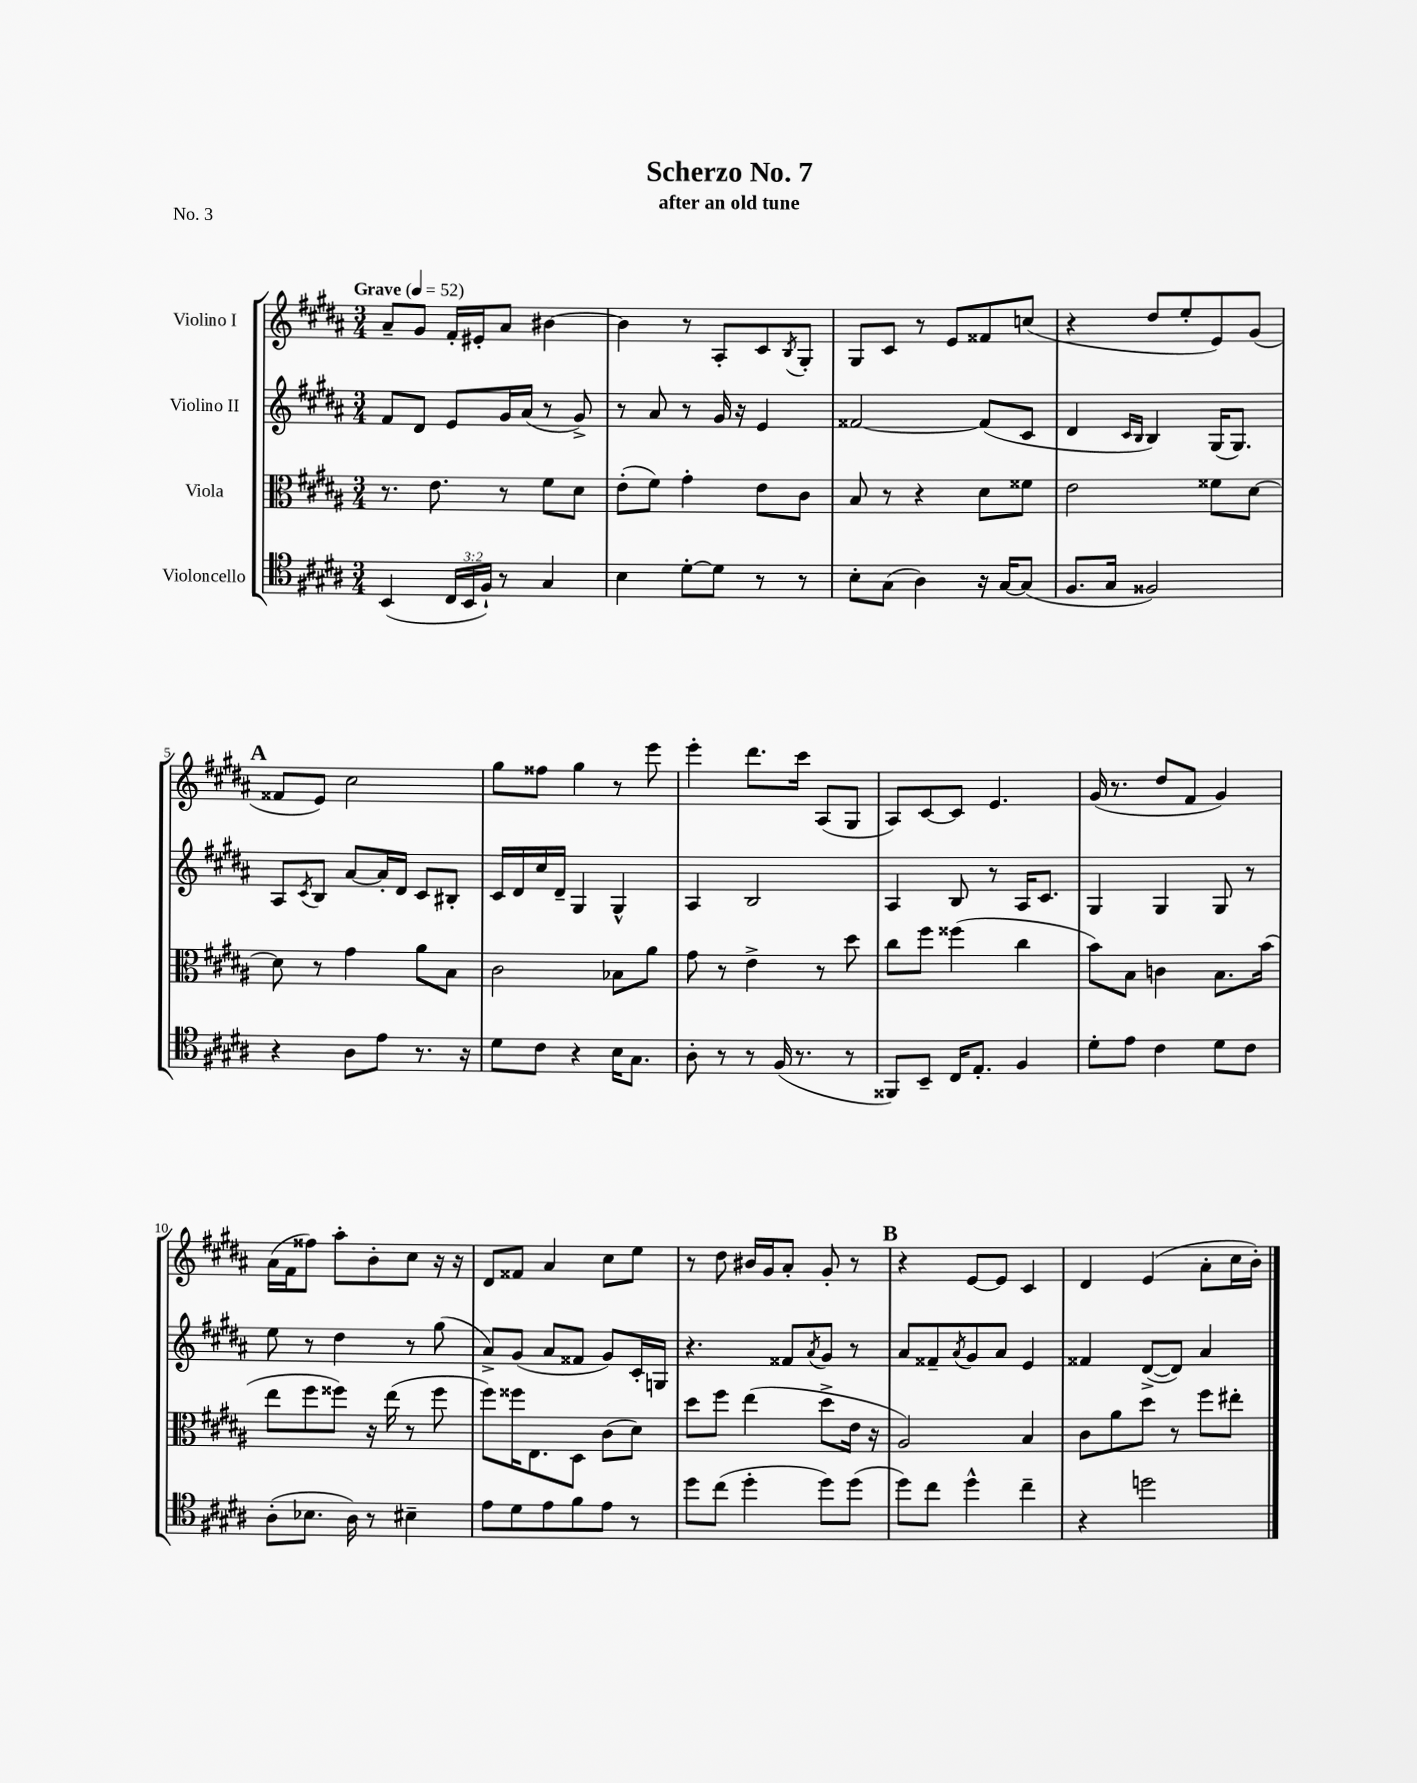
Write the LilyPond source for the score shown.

\header { title = "Scherzo No. 7" subtitle = "after an old tune" piece = "No. 3" }
<<
\new StaffGroup <<
\new Staff = "s0" \with { instrumentName = "Violino I" } {
    \clef treble \key b \major \numericTimeSignature \time 3/4 \tempo "Grave" 4 = 52
    ais'8-- gis'8 fis'16-. eis'16-. ais'8 bis'4~ |
    bis'4 r8 ais8-. cis'8 \acciaccatura { b8 } gis8-. |
    gis8 cis'8 r8 e'8 fisis'8 c''8( |
    r4 dis''8 e''8-. e'8) gis'8( |
    \mark \markup { \bold "A" } fisis'8 e'8) cis''2 |
    gis''8 fisis''8 gis''4 r8 e'''8 |
    e'''4-. dis'''8. cis'''16 ais8( gis8 |
    ais8) cis'8~ cis'8 e'4. |
    gis'16( r8. dis''8 fis'8 gis'4) |
    ais'16( fis'16 fisis''8) ais''8-. b'8-. cis''8 r16 r16 |
    dis'8 fisis'8 ais'4 cis''8 e''8 |
    r8 dis''8 bis'16 gis'16 ais'8-. gis'8-. r8 |
    \mark \markup { \bold "B" } r4 e'8~ e'8 cis'4 |
    dis'4 e'4( ais'8-. cis''16 b'16-.) \bar "|." |
}
\new Staff = "s1" \with { instrumentName = "Violino II" } {
    \clef treble \key b \major \numericTimeSignature \time 3/4
    fis'8 dis'8 e'8 gis'16 ais'16( r8 gis'8->) |
    r8 ais'8 r8 gis'16 r16 e'4 |
    fisis'2~ fisis'8( cis'8 |
    dis'4 \grace { cis'16 b16 } b4) gis16( gis8.) |
    \mark \markup { \bold "A" } ais8 \acciaccatura { cis'8 } b8 ais'8~ ais'16-. dis'16 cis'8 bis8-. |
    cis'16 dis'16 cis''16 dis'16-- gis4 gis4-^ |
    ais4 b2 |
    ais4 b8 r8 ais16 cis'8. |
    gis4 gis4 gis8 r8 |
    e''8 r8 dis''4 r8 gis''8( |
    ais'8->) gis'8( ais'8 fisis'8 gis'8) cis'16-. g16 |
    r4. fisis'8 \acciaccatura { ais'8 } gis'8 r8 |
    \mark \markup { \bold "B" } ais'8 fisis'8-- \acciaccatura { ais'8 } gis'8 ais'8 e'4 |
    fisis'4 dis'8~->( dis'8) ais'4 \bar "|." |
}
\new Staff = "s2" \with { instrumentName = "Viola" } {
    \clef alto \key b \major \numericTimeSignature \time 3/4
    r8. e'8. r8 fis'8 dis'8 |
    e'8-.( fis'8) gis'4-. e'8 cis'8 |
    b8 r8 r4 dis'8 fisis'8 |
    e'2 fisis'8 dis'8~ |
    \mark \markup { \bold "A" } dis'8 r8 gis'4 ais'8 b8 |
    cis'2 bes8 ais'8 |
    gis'8 r8 e'4-> r8 dis''8 |
    cis''8 fis''8 fisis''4( cis''4 |
    b'8) b8 c'4 b8. b'16( |
    e''8 fis''8 fisis''8) r16 e''16( r8 fisis''8 |
    fis''8) fisis''16 e8. dis8 cis'8( dis'8) |
    dis''8 fis''8 e''4( dis''8-> e'16 r16 |
    \mark \markup { \bold "B" } ais2) b4 |
    cis'8 ais'8 dis''8 r8 fis''8 eis''8-. \bar "|." |
}
\new Staff = "s3" \with { instrumentName = "Violoncello" } {
    \clef tenor \key b \major \numericTimeSignature \time 3/4 \override Staff.TupletNumber.text = #tuplet-number::calc-fraction-text
    b,4( \tuplet 3/2 { cis16 b,16 fis16-!) } r8 gis4 |
    b4 dis'8~-. dis'8 r8 r8 |
    b8-. gis8( ais4) r16 gis16~ gis8( |
    fis8. gis16 fisis2) |
    \mark \markup { \bold "A" } r4 ais8 e'8 r8. r16 |
    dis'8 cis'8 r4 b16 gis8. |
    ais8-. r8 r8 fis16( r8. r8 |
    fisis,8) b,8-- cis16 e8.-. fis4 |
    dis'8-. e'8 cis'4 dis'8 cis'8 |
    ais8-.( bes8. ais16) r8 bis4-- |
    e'8 dis'8 e'8 fis'8 e'8 r8 |
    dis''8 cis''8( dis''4-. dis''8) dis''8( |
    \mark \markup { \bold "B" } dis''8) cis''8 dis''4-^ cis''4-- |
    r4 d''2 \bar "|." |
}
>>
>>
